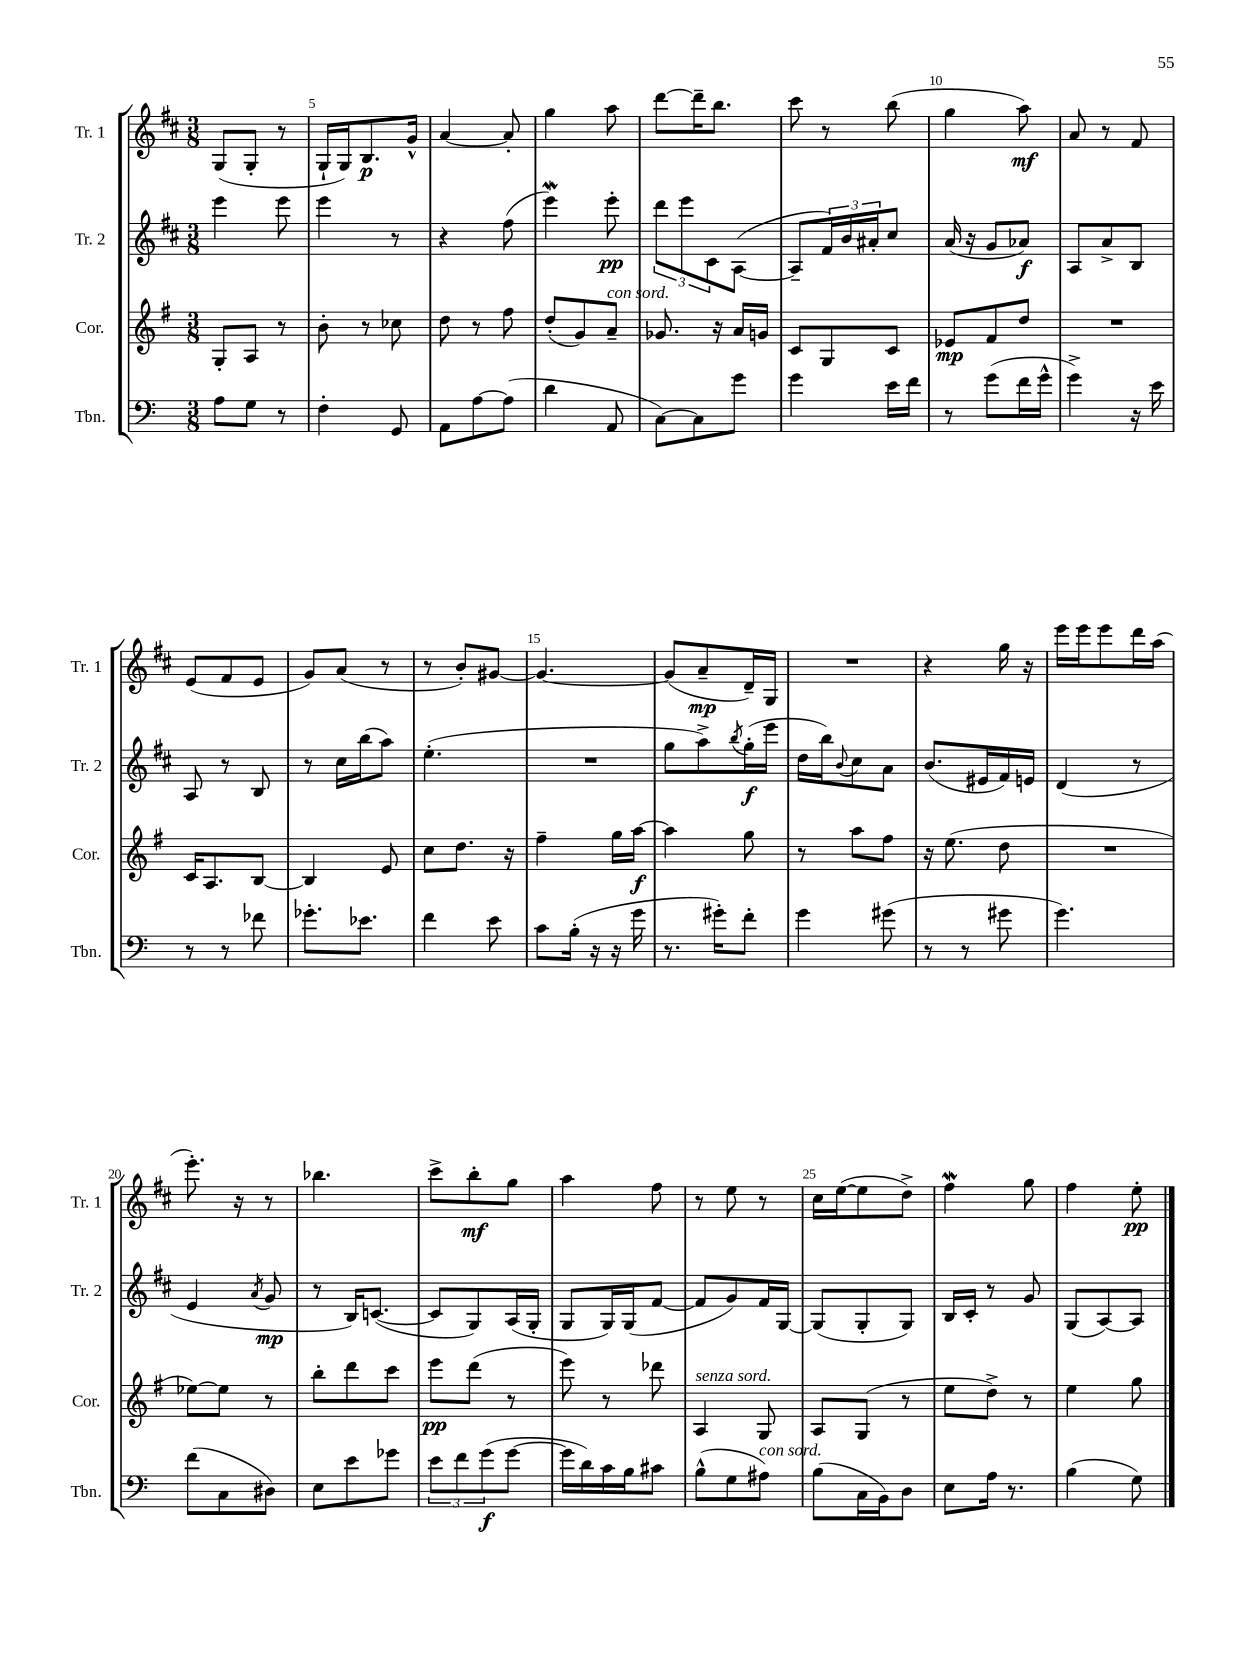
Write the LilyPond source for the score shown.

<<
\new StaffGroup <<
\new Staff = "s0" \with { instrumentName = "Tr. 1" shortInstrumentName = "Tr. 1" } {
    \clef treble \key d \major \numericTimeSignature \time 3/8
    g8( g8-. r8 |
    g16-! g16) b8.\p g'16-^ |
    a'4~ a'8-. |
    g''4 a''8 |
    d'''8~ d'''16-- b''8. |
    cis'''8 r8 b''8( |
    g''4 a''8\mf) |
    a'8 r8 fis'8 |
    e'8( fis'8 e'8 |
    g'8) a'8( r8 |
    r8 b'8-.) gis'8~ |
    gis'4.~ |
    gis'8( a'8--\mp d'16--) g16 |
    R4. |
    r4 g''16 r16 |
    e'''16 e'''16 e'''8 d'''16 a''16( |
    e'''8.-.) r16 r8 |
    bes''4. |
    cis'''8-> b''8-.\mf g''8 |
    a''4 fis''8 |
    r8 e''8 r8 |
    cis''16 e''16~( e''8 d''8->) |
    fis''4\mordent g''8 |
    fis''4 e''8-.\pp \bar "|." |
}
\new Staff = "s1" \with { instrumentName = "Tr. 2" shortInstrumentName = "Tr. 2" } {
    \clef treble \key d \major \numericTimeSignature \time 3/8
    e'''4 e'''8 |
    e'''4 r8 |
    r4 fis''8( |
    e'''4\mordent) e'''8-.\pp |
    \tuplet 3/2 { d'''8 e'''8 cis'8 } a8~( |
    a8-- \tuplet 3/2 { fis'16) b'16 ais'16-. } cis''8 |
    a'16( r16 g'8 aes'8\f) |
    a8 a'8-> b8 |
    a8 r8 b8 |
    r8 cis''16 b''16( a''8) |
    e''4.-.( |
    R4. |
    g''8 a''8->) \acciaccatura { b''8 } g''16-.\f( e'''16 |
    d''16 b''16) \appoggiatura { b'8 } cis''8 a'8 |
    b'8.( eis'16 fis'16) e'16 |
    d'4( r8 |
    e'4 \acciaccatura { a'8 } g'8\mp |
    r8 b16) c'8.~( |
    c'8 g8) a16( g16-. |
    g8 g16) g16( fis'8~ |
    fis'8 g'8) fis'16 g16~ |
    g8( g8-. g8) |
    b16 cis'16-. r8 g'8 |
    g8( a8~) a8 \bar "|." |
}
\new Staff = "s2" \with { instrumentName = "Cor." shortInstrumentName = "Cor." } {
    \clef treble \key g \major \numericTimeSignature \time 3/8
    g8-. a8 r8 |
    b'8-. r8 ces''8 |
    d''8 r8 fis''8 |
    d''8-.( g'8) a'8--^\markup { \italic "con sord." } |
    ges'8. r16 a'16 g'16 |
    c'8 g8 c'8 |
    ees'8\mp fis'8 d''8 |
    R4. |
    c'16 a8. b8~ |
    b4 e'8 |
    c''8 d''8. r16 |
    fis''4-- g''16 a''16~\f |
    a''4 g''8 |
    r8 a''8 fis''8 |
    r16 e''8.( d''8 |
    R4. |
    ees''8~) ees''8 r8 |
    b''8-. d'''8 c'''8 |
    e'''8\pp d'''8( r8 |
    e'''8) r8 des'''8 |
    a4^\markup { \italic "senza sord." } g8 |
    a8 g8( r8 |
    e''8 d''8->) r8 |
    e''4 g''8 \bar "|." |
}
\new Staff = "s3" \with { instrumentName = "Tbn." shortInstrumentName = "Tbn." } {
    \clef bass \key c \major \numericTimeSignature \time 3/8
    a8 g8 r8 |
    f4-. g,8 |
    a,8 a8~ a8( |
    d'4 a,8 |
    c8~) c8 g'8 |
    g'4 e'16 f'16 |
    r8 g'8( f'16 g'16-^ |
    g'4->) r16 e'16 |
    r8 r8 fes'8 |
    ges'8.-. ees'8. |
    f'4 e'8 |
    c'8 b16-.( r16 r16 g'16 |
    r8. gis'16-.) f'8-. |
    g'4 gis'8( |
    r8 r8 gis'8 |
    g'4.) |
    f'8( c8 dis8) |
    e8 e'8 ges'8 |
    \tuplet 3/2 { e'8 f'8 g'8\f( } g'8~ |
    g'16 d'16) c'16 b16 cis'8 |
    b8-^( g8 ais8^\markup { \italic "con sord." }) |
    b8( c16 b,16) d8 |
    e8 a16 r8. |
    b4( g8) \bar "|." |
}
>>
>>
\layout { \context { \Score currentBarNumber = #4 \override BarNumber.break-visibility = ##(#f #t #t) barNumberVisibility = #(every-nth-bar-number-visible 5) } }
